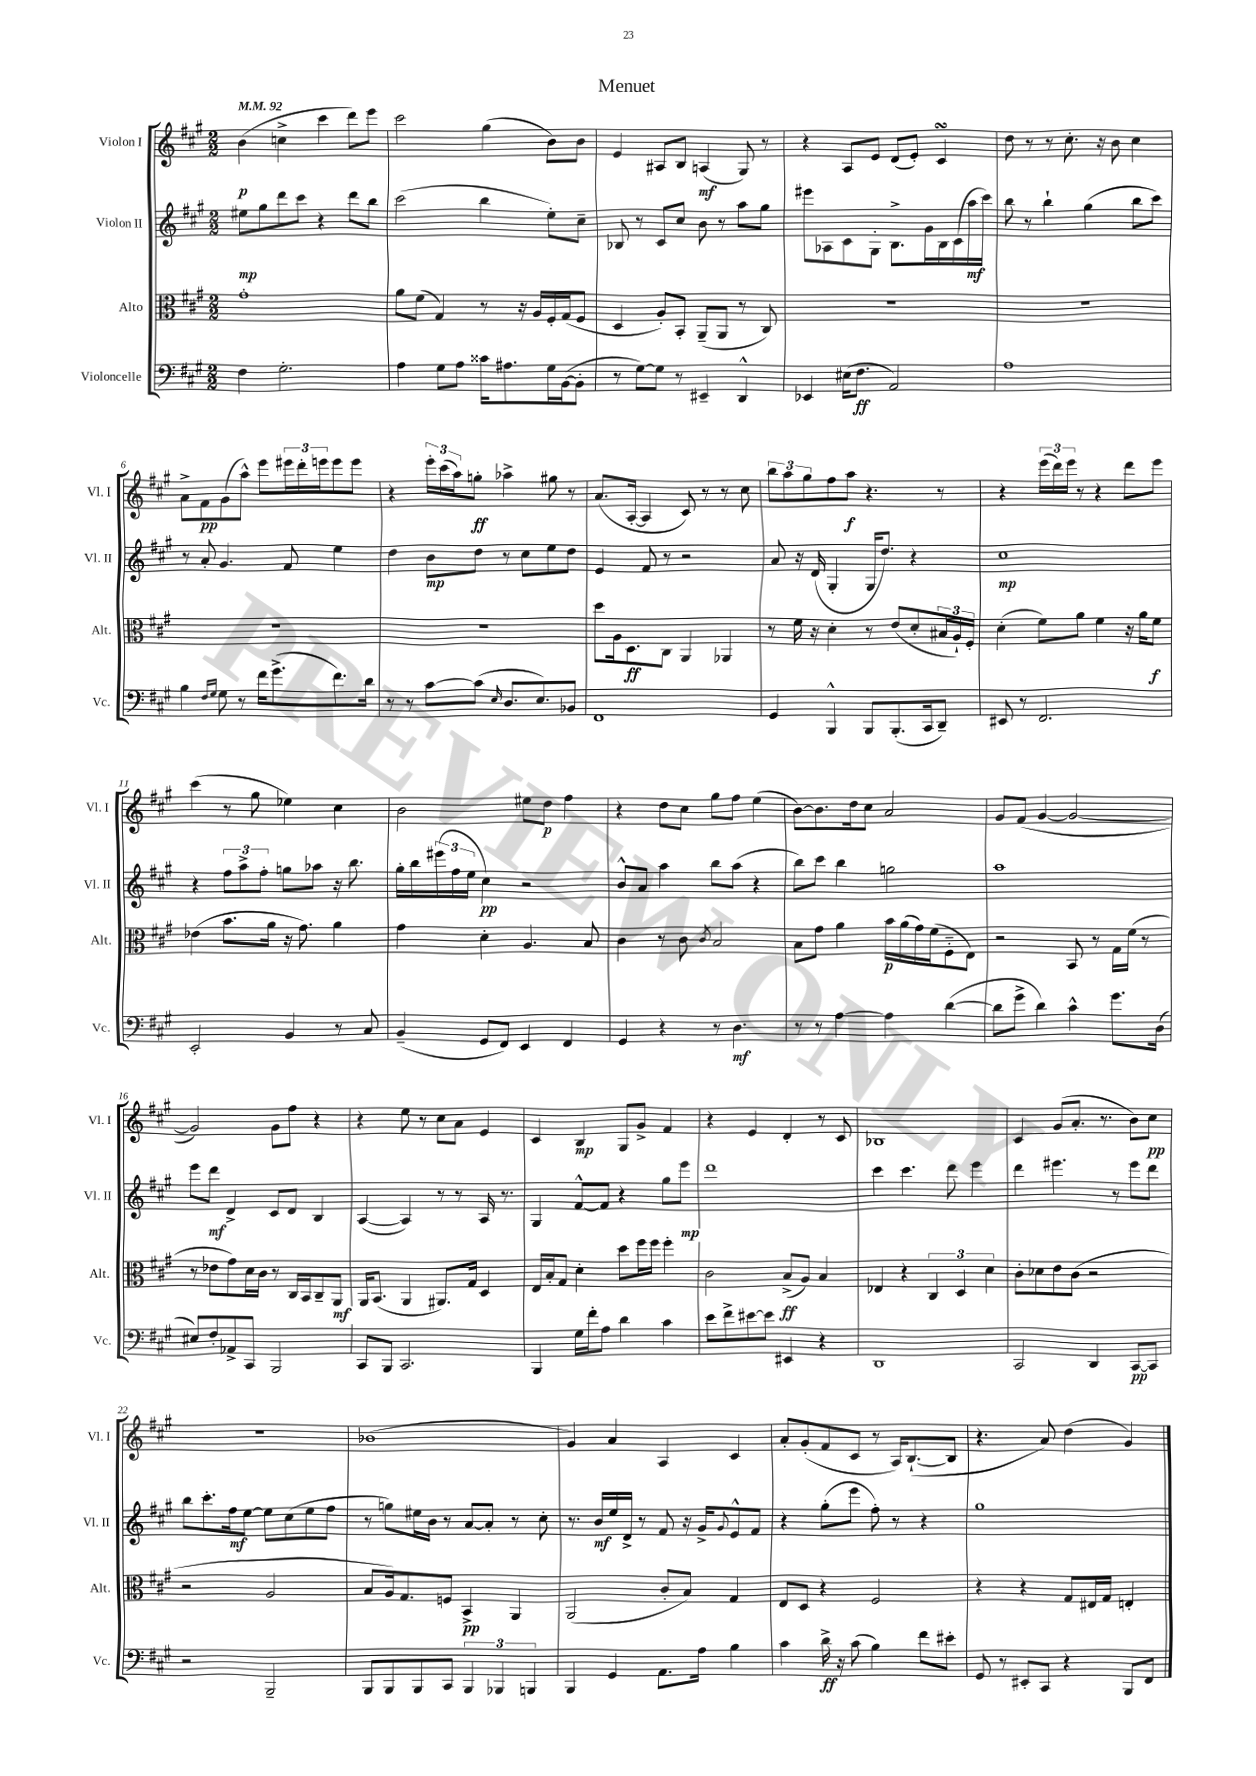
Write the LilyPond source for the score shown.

\header { title = "Menuet" }
<<
\new StaffGroup <<
\new Staff = "s0" \with { instrumentName = "Violon I" shortInstrumentName = "Vl. I" } {
    \clef treble \key a \major \numericTimeSignature \time 2/2 \tempo 4 = 92
    b'4\p( c''4-> cis'''4 d'''8) e'''8 |
    cis'''2 gis''4( b'8) b'8 |
    e'4 ais8 b8 a4\mf( gis8) r8 |
    r4 a8 e'8 d'8( e'8-.) cis'4\turn |
    d''8 r8 r8 cis''8.-. r16 b'8 cis''4 |
    a'8-> fis'8\pp gis'8( a''8-^) e'''8 \tuplet 3/2 { eis'''16 d'''16-. e'''16 } e'''8 e'''8 |
    r4 \tuplet 3/2 { e'''16-. cis'''16( a''16) } g''8-.\ff aes''4-> gis''8 r8 |
    a'8.( a16~-. a4 cis'8) r8 r8 cis''8 |
    \tuplet 3/2 { b''8 a''8 gis''8 } fis''8 a''8\f r4. r8 |
    r4 \tuplet 3/2 { e'''16( d'''16) e'''16 } r8 r4 d'''8 e'''8 |
    cis'''4( r8 gis''8 ees''4) cis''4 |
    b'2 eis''8 d''8\p fis''4 |
    r4 d''8 cis''8 gis''8 fis''8 e''4( |
    b'8~) b'8. d''16 cis''8 a'2 |
    gis'8 fis'8( gis'4~ gis'2~ |
    gis'2) gis'8 fis''8 r4 |
    r4 e''8 r8 cis''8 a'8 e'4 |
    cis'4 b4\mp gis8 gis'8-> fis'4 |
    r4 e'4 d'4-. r8 cis'8 |
    bes1 |
    cis'4 gis'8( a'8.-. r8. b'8) cis''8\pp |
    r1 |
    bes'1( |
    gis'4) a'4 a4 cis'4 |
    a'8-. gis'8-.( fis'8 cis'8 r8 a16) b8.~-!( b8 |
    r4. a'8) d''4( gis'4) \bar "|." |
}
\new Staff = "s1" \with { instrumentName = "Violon II" shortInstrumentName = "Vl. II" } {
    \clef treble \key a \major \numericTimeSignature \time 2/2
    eis''8\mp gis''8 d'''8 cis'''8 r4 d'''8 b''8 |
    cis'''2( b''4 e''8-.) cis''8-- |
    bes8 r8 cis'8 cis''8 b'8 r8 a''8 gis''8 |
    eis'''8 aes8 cis'8 gis8-. b8.-> gis'16 b16 cis'16( a''16\mf cis'''16) |
    b''8 r8 b''4-! gis''4( b''8 cis'''8) |
    r8 a'8-. gis'4. fis'8 e''4 |
    d''4 b'8\mp d''8 r8 cis''8 e''8 d''8 |
    e'4 fis'8 r8 r2 |
    a'8 r16 d'16( gis4-. gis16 d''8.) r4 |
    cis''1\mp |
    r4 \tuplet 3/2 { fis''8 a''8-> fis''8-. } g''8 aes''8 r16 b''8. |
    gis''16-. b''16 \tuplet 3/2 { eis'''16( fis''16 e''16 } cis''4\pp) r2 |
    b'8-^ a'8 a''4 b''8 a''8( r4 |
    b''8) cis'''8 b''4 g''2 |
    a''1 |
    e'''8 d'''8\mf d'4-> cis'8 d'8 b4 |
    a4~( a4) r8 r8 a16 r8. |
    gis4 fis'8~-^ fis'8 r4 gis''8 e'''8\mp |
    d'''1 |
    cis'''4 cis'''4. d'''8 e'''4 |
    d'''4 eis'''4. r8 eis'''8 d'''8 |
    b''8 cis'''8.-. fis''16\mf e''8~ e''8 cis''8( e''8 fis''8 |
    r8 g''8) eis''16 b'16 r8 a'8~ a'8-. r8 cis''8-. |
    r8. b'16\mf e''16 d'16-> r8 fis'8 r16 gis'16-> \appoggiatura { gis'8 } e'8-^ fis'8 |
    r4 gis''8-.( e'''8 fis''8-.) r8 r4 |
    gis''1 \bar "|." |
}
\new Staff = "s2" \with { instrumentName = "Alto" shortInstrumentName = "Alt." } {
    \clef alto \key a \major \numericTimeSignature \time 2/2
    gis'1-. |
    a'8 fis'8( gis4) r8 r16 a16 fis16-. gis16( fis8 |
    d4 a8-.) b,8-. a,8--( a,8 r8 cis8) |
    R1 |
    R1 |
    R1 |
    R1 |
    d''8 a16 d8.\ff cis8 a,4 aes,4 |
    r8 fis'16 r16 d'4-. r8 e'8( d'8-. \tuplet 3/2 { bis16 a16-!) fis16-. } |
    d'4-.( fis'8) a'8 fis'4 r16 a'16 fis'8\f |
    ees'4( b'8. a'16 r16 gis'8.) a'4 |
    gis'4 d'4-. a4. b8 |
    cis'4 r8 cis'8 \acciaccatura { cis'8 } b2 |
    b8 gis'8 a'4 b'16\p a'16( gis'16) fis'16( fis8-_ e8) |
    r2 b,8 r8 gis16 fis'16( r8 |
    r8 ees'8 gis'8) d'16 cis'16 r8 cis16 b,16 cis8-- a,8\mf |
    a,16 b,8.( a,4 ais,8.) gis16 d4 |
    e16 b16-. gis8 d'4-. d''8 fis''16 fis''16 fis''4-. |
    cis'2 b8->\ff( a8) b4 |
    ees4 r4 \tuplet 3/2 { cis4 d4 d'4 } |
    cis'8-. des'8 e'8 cis'8( r2 |
    r2 a2 |
    b8 a16) gis8. f8 b,4->\pp a,4 |
    a,2( cis'8-. b8) gis4 |
    e8 d8 r4 fis2 |
    r4 r4 gis8 eis16 gis16 e4-. \bar "|." |
}
\new Staff = "s3" \with { instrumentName = "Violoncelle" shortInstrumentName = "Vc." } {
    \clef bass \key a \major \numericTimeSignature \time 2/2
    fis4 gis2.-. |
    a4 gis8 a8 cisis'16 ais8. gis16 b,16~( b,8-. |
    r8 gis8~) gis8 r8 eis,4-- d,4-^ |
    ees,4 eis16( fis8.\ff a,2) |
    a1 |
    b4 \grace { fis16 gis16 } gis8 r8 fis'16 gis'8.->( fis'8.) d'16 |
    r8 r8 cis'8~ cis'8( \grace { e16 } d8. e8.) bes,8 |
    fis,1 |
    gis,4 b,,4-^ b,,8 b,,8.-.( cis,16 d,8--) |
    eis,8 r8 fis,2. |
    e,2-. b,4 r8 cis8 |
    b,4--( gis,8 fis,8) e,4 fis,4 |
    gis,4 r4 r8 d4.\mf |
    r8 r8 a4~ a4 d'4~( |
    d'8 gis'8-> d'4) cis'4-^ gis'8. d16( |
    eis8) fis8-. aes,8-> cis,8 b,,2 |
    cis,8 b,,8 cis,2. |
    b,,4 gis16 fis'16-. a8 d'4 cis'4 |
    e'8 fis'8-> eis'8~ eis'8 eis,4 r4 |
    d,1 |
    cis,2 d,4 cis,8~\pp cis,8 |
    r2 b,,2-- |
    b,,8 b,,8 b,,8 cis,8 \tuplet 3/2 { b,,4 bes,,4 b,,4 } |
    b,,4 gis,4 a,8. a16 b4 |
    cis'4 d'16->\ff r16 cis'8( b4) fis'8 eis'8-. |
    gis,8 r8 eis,8-. cis,8 r4 b,,8 fis,8 \bar "|." |
}
>>
>>
